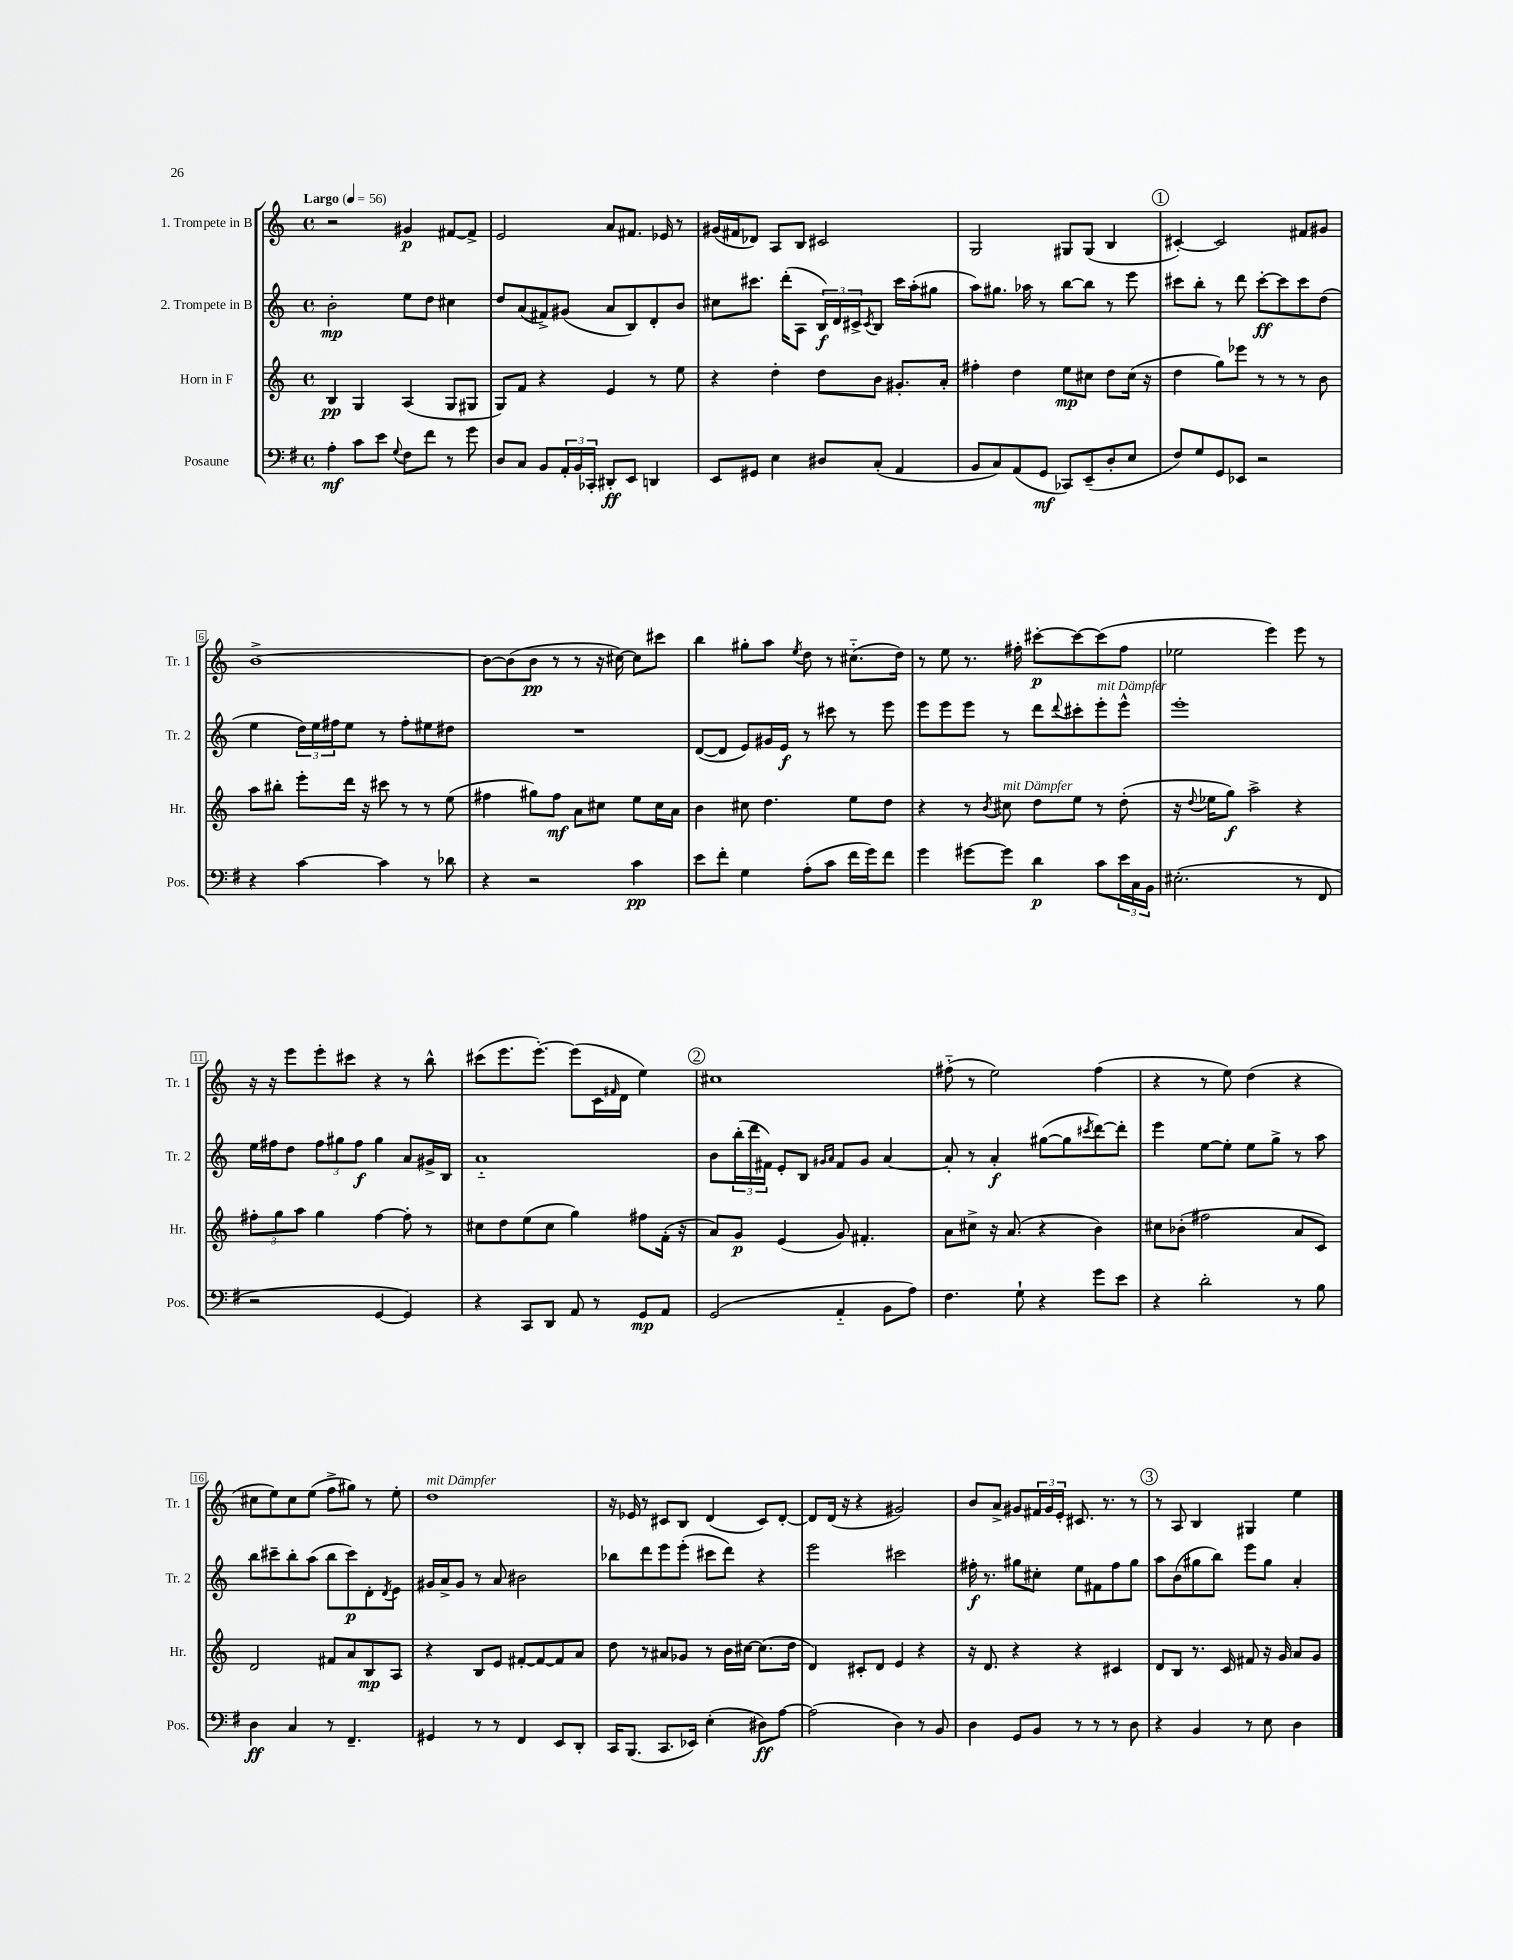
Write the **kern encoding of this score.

**kern	**dynam	**kern	**dynam	**kern	**dynam	**kern	**dynam
*part4	*part4	*part3	*part3	*part2	*part2	*part1	*part1
*staff4	*staff4	*staff3	*staff3	*staff2	*staff2	*staff1	*staff1
*I"Posaune	*	*I"Horn in F	*	*I"2. Trompete in B	*	*I"1. Trompete in B	*
*I'Pos.	*	*I'Hr.	*	*I'Tr. 2	*	*I'Tr. 1	*
*clefF4	*	*clefG2	*	*clefG2	*	*clefG2	*
*k[f#]	*	*k[]	*	*k[]	*	*k[]	*
*M4/4	*	*M4/4	*	*M4/4	*	*M4/4	*
*met(c)	*	*met(c)	*	*met(c)	*	*met(c)	*
*MM56	*	*MM56	*	*MM56	*	*MM56	*
=1	=1	=1	=1	=1	=1	=1	=1
!	!	!	!	!	!	!LO:TX:a:B:t=Largo	!
4A'\	mf	4B/	pp	2b'\	mp	2r	.
8c\L	.	4G/	.	.	.	.	.
8e\J	.	.	.	.	.	.	.
8qqG/	.	.	.	.	.	.	.
8F#\L	.	(4A/	.	8ee\L	.	4g#X/	p
8f#\J	.	.	.	8dd\J	.	.	.
8r	.	8G/L	.	4cc#X\	.	[8f#X/L	.
8g\	.	8G#X/J	.	.	.	8f#^/J]	.
=2	=2	=2	=2	=2	=2	=2	=2
8D/L	.	8G/L)	.	8dd/L	.	2e/	.
8C/J	.	8f/J	.	(8a/	.	.	.
8BB/L	.	4r	.	8f#X^/)	.	.	.
24AA'/L	.	.	.	(8g#X/J	.	.	.
24BB/	.	.	.	.	.	.	.
24CC-X'/JJ	.	.	.	.	.	.	.
8DD#X'/L	ff	4e/	.	8a/L	.	8a/L	.
8EE/J	.	.	.	8B/)	.	8.f#X/J	.
4DDn/	.	8r	.	8d'/	.	.	.
.	.	.	.	.	.	16e-X/	.
.	.	8ee\	.	8b/J	.	8r	.
=3	=3	=3	=3	=3	=3	=3	=3
8EE/L	.	4r	.	8cc#X\L	.	(16g#X/LL	.
.	.	.	.	.	.	16f#X/J	.
8GG#X/J	.	.	.	8.ccc#X\J	.	8d-X/J)	.
4E\	.	4dd'\	.	.	.	8A/L	.
.	.	.	.	(16ddd'\KL	.	.	.
.	.	.	.	8A\J	.	8B/J	.
8D#X/L	.	8dd\L	.	24B/LL)	f	2c#X/	.
.	.	.	.	24d/	.	.	.
.	.	.	.	24c#X^/J	.	.	.
.	.	.	.	8qc#/	.	.	.
(8C'/J	.	8b\J	.	8B/J	.	.	.
4AA/	.	8.g#X'/L	.	16ccc#\LL	.	.	.
.	.	.	.	(16aa'\J	.	.	.
.	.	.	.	8gg#X\J	.	.	.
.	.	16a'/Jk	.	.	.	.	.
=4	=4	=4	=4	=4	=4	=4	=4
8BB/L	.	4ff#X'\	.	8aa\L)	.	2G/	.
8C/)	.	.	.	8.gg#X\J	.	.	.
(8AA/	.	4dd\	.	.	.	.	.
.	.	.	.	16aa-X\	.	.	.
8GG/J	mf	.	.	8r	.	.	.
8CC-X/L)	.	8ee\L	mp	[8bb\L	.	8G#X/L	.
(8EE~/	.	8cc#X\J	.	8bb\J]	.	(8G#/J	.
8D'/	.	8dd\L	.	8r	.	4B/	.
8E/J	.	(16cc#\Jk	.	8eee\	.	.	.
.	.	16r	.	.	.	.	.
!!LO:REH:place=s1:t=1
=5	=5	=5	=5	=5	=5	=5	=5
8F#/L)	.	4dd\	.	8ccc#X\L	.	[4c#X'/)	.
8G/	.	.	.	8bb'\J	.	.	.
8GG/	.	8gg\L)	.	8r	.	2c#/]	.
8EE-X/J	.	8eee-X\J	.	8ddd\	.	.	.
2r	.	8r	.	[8ccc#'\L	ff	.	.
.	.	8r	.	8ccc#\]	.	.	.
.	.	8r	.	8ccc#\	.	8f#X/L	.
.	.	8b\	.	(8dd\J	.	8g#X/J	.
!!LO:LB:g=z
=6	=6	=6	=6	=6	=6	=6	=6
4r	.	8aa\L	.	4ee\	.	[1b^	.
.	.	8bb#X'\J	.	.	.	.	.
[4c\	.	8eee'\L	.	24dd\LL)	.	.	.
.	.	.	.	24ee\	.	.	.
.	.	.	.	24ff#X\J	.	.	.
.	.	16ddd\Jk	.	8ee\J	.	.	.
.	.	16r	.	.	.	.	.
4c\]	.	8ccc#X\	.	8r	.	.	.
.	.	8r	.	8ff#'\L	.	.	.
8r	.	8r	.	8ee#X\	.	.	.
8d-X\	.	(8ee\	.	8dd#X\J	.	.	.
=7	=7	=7	=7	=7	=7	=7	=7
4r	.	4ff#X\	.	1r	.	8b\L_	.
.	.	.	.	.	.	(8b\]	.
2r	.	8gg#X\L)	.	.	.	8b\J	pp
.	.	8ff#\J	mf	.	.	8r	.
.	.	8a\L	.	.	.	8r	.
.	.	8cc#X\J	.	.	.	16r	.
.	.	.	.	.	.	[16cc#X\)	.
4c\	pp	8ee\L	.	.	.	8cc#\L]	.
.	.	16cc#\L	.	.	.	8ccc#X\J	.
.	.	16a\JJ	.	.	.	.	.
=8	=8	=8	=8	=8	=8	=8	=8
8e\L	.	4b\	.	([8d/L	.	4bb\	.
8f#'\J	.	.	.	8d/J]	.	.	.
4G\	.	8cc#X\	.	8e/L)	.	8gg#X'\L	.
.	.	4.dd\	.	16g#X/L	.	8aa\J	.
.	.	.	.	16e/JJ	f	.	.
.	.	.	.	.	.	8qee/	.
(8A'\L	.	.	.	8r	.	8dd\	.
8c\J	.	.	.	8ccc#X\	.	8r	.
16f#\LL	.	8ee\L	.	8r	.	(8.cc#X\L	.
16g\J)	.	.	.	.	.	.	.
8f#\J	.	8dd\J	.	8eee\	.	.	.
.	.	.	.	.	.	16dd\Jk)	.
=9	=9	=9	=9	=9	=9	=9	=9
4g\	.	4r	.	8eee\L	.	8r	.
.	.	.	.	8eee\	.	8ee\	.
[8g#X\L	.	8r	.	8eee\J	.	8.r	.
.	.	8qb/	.	.	.	.	.
!	!	!LO:TX:a:i:t=mit Dämpfer	!	!	!	!	!
8g#\J]	.	8cc#X\	.	8r	.	.	.
.	.	.	.	.	.	16ff#X'\	.
4d\	p	8dd\L	.	8ddd\L	.	[8ccc#X'\L	p
.	.	.	.	8qqddd/	.	.	.
.	.	8ee\J	.	8ccc#X'\	.	8ccc#\_	.
!	!	!	!	!LO:TX:a:i:t=mit Dämpfer	!	!	!
8c\L	.	8r	.	8eee'\	.	(8ccc#\]	.
24e\L	.	(8dd'\	.	8eee^^\J	.	8ff#\J	.
24C\	.	.	.	.	.	.	.
24BB\JJ	.	.	.	.	.	.	.
=10	=10	=10	=10	=10	=10	=10	=10
(2.E#X'\	.	16r	.	1eee'	.	2ee-X\	.
.	.	8qqdd/	.	.	.	.	.
.	.	16ee-X\KL	.	.	.	.	.
.	.	8gg\J)	f	.	.	.	.
.	.	2aa^\	.	.	.	.	.
.	.	.	.	.	.	4eee\)	.
8r	.	4r	.	.	.	8eee\	.
8FF#/	.	.	.	.	.	8r	.
!!LO:LB:g=z
=11	=11	=11	=11	=11	=11	=11	=11
2r	.	12ff#X'\L	.	16ee\LL	.	16r	.
.	.	.	.	16ff#X\J	.	16r	.
.	.	12gg\	.	.	.	.	.
.	.	.	.	8dd\J	.	8eee\L	.
.	.	12aa\J	.	.	.	.	.
.	.	4gg\	.	12ff#\L	.	8eee'\	.
.	.	.	.	12gg#X\	.	.	.
.	.	.	.	.	.	8ccc#X\J	.
.	.	.	.	12ff#\J	f	.	.
[4GG/	.	[4ff#\	.	4gg#\	.	4r	.
4GG/])	.	8ff#'\]	.	8a/L	.	8r	.
.	.	8r	.	16g#X^/L	.	8bb^^\	.
.	.	.	.	16B/JJ	.	.	.
=12	=12	=12	=12	=12	=12	=12	=12
4r	.	8cc#X\L	.	1a	.	(8ccc#X\L	.
.	.	8dd\	.	.	.	8.eee\	.
8CC/L	.	(8ee\	.	.	.	.	.
.	.	.	.	.	.	[8.eee'\J)	.
8DD/J	.	8cc#\J	.	.	.	.	.
8AA/	.	4gg\)	.	.	.	(8eee\L]	.
8r	.	.	.	.	.	16c\L	.
.	.	.	.	.	.	16qqf#X/	.
.	.	.	.	.	.	16d\JJ	.
8GG/L	mp	8ff#X\L	.	.	.	4ee\)	.
8AA/J	.	(16f'\Jk	.	.	.	.	.
.	.	16r	.	.	.	.	.
!!LO:REH:place=s1:t=2
=13	=13	=13	=13	=13	=13	=13	=13
(2GG/	.	8a/L)	.	8b\L	.	1cc#X	.
.	.	8g/J	p	(24bb'\L	.	.	.
.	.	.	.	24ddd\	.	.	.
.	.	.	.	24f#X\JJ)	.	.	.
.	.	(4e/	.	8e'/L	.	.	.
.	.	.	.	8B/J	.	.	.
.	.	.	.	16qqg#X/LL	.	.	.
.	.	.	.	16qqa/JJ	.	.	.
4AA/	.	8g/)	.	8f#/L	.	.	.
.	.	4.f#X'/	.	8g#/J	.	.	.
8BB\L	.	.	.	[4a/	.	.	.
8A\J)	.	.	.	.	.	.	.
=14	=14	=14	=14	=14	=14	=14	=14
4.F#\	.	8a\L	.	8a'/]	.	(8ff#X\	.
.	.	8cc#X^\J	.	8r	.	8r	.
.	.	16r	.	4a'/	f	2ee\)	.
.	.	(8.a/	.	.	.	.	.
8G`\	.	.	.	.	.	.	.
4r	.	4r	.	([8gg#X\L	.	.	.
.	.	.	.	8gg#\]	.	.	.
.	.	.	.	8qccc#X/	.	.	.
8g\L	.	4b\)	.	[8ddd\)	.	(4ff#\	.
8e\J	.	.	.	8ddd'\J]	.	.	.
=15	=15	=15	=15	=15	=15	=15	=15
4r	.	8cc#X\L	.	4eee\	.	4r	.
.	.	(8b-X'\J	.	.	.	.	.
2d'\	.	2ff#X\	.	[8ee\L	.	8r	.
.	.	.	.	8ee'\J]	.	8ee\)	.
.	.	.	.	8ee\L	.	(4dd\	.
.	.	.	.	8gg^\J	.	.	.
8r	.	8a/L	.	8r	.	4r	.
8B\	.	8c/J)	.	8aa\	.	.	.
!!LO:LB:g=z
=16	=16	=16	=16	=16	=16	=16	=16
4D\	ff	2d/	.	8bb\L	.	8cc#X\L	.
.	.	.	.	8ccc#X~\	.	8ee\)	.
4C/	.	.	.	8bb'\	.	8cc#\	.
.	.	.	.	(8aa\J	.	(8ee\J	.
8r	.	8f#X/L	.	8bb\L	.	8ff^\L	.
4.FF#~/	.	8a/	.	8ccc#\)	p	8gg#X\J)	.
.	.	8B/	mp	8d'\	.	8r	.
.	.	.	.	8qd/	.	.	.
.	.	8A/J	.	8e\J	.	8ee'\	.
=17	=17	=17	=17	=17	=17	=17	=17
!	!	!	!	!	!	!LO:TX:a:i:t=mit Dämpfer	!
4GG#X/	.	4r	.	16g#X/LL	.	1dd	.
.	.	.	.	16a^/J	.	.	.
.	.	.	.	8g#/J	.	.	.
8r	.	8B/L	.	8r	.	.	.
8r	.	8e/J	.	8a/	.	.	.
4FF#/	.	[8f#X'/L	.	2b#X\	.	.	.
.	.	8f#/_	.	.	.	.	.
8EE/L	.	8f#/]	.	.	.	.	.
8DD'/J	.	8a/J	.	.	.	.	.
=18	=18	=18	=18	=18	=18	=18	=18
16CC/KL	.	8dd\	.	8bb-X\L	.	16r	.
(8.BBB/J	.	.	.	.	.	16e-X/	.
.	.	8r	.	8ddd\	.	8r	.
8.CC/L	.	8a#X/L	.	8eee\	.	8c#X/L	.
.	.	8g-X/J	.	(8eee'\J	.	8B/J	.
16EE-X/Jk)	.	.	.	.	.	.	.
(4E'\	.	8r	.	8ccc#X\L	.	(4d/	.
.	.	16b\LL	.	8ddd\J)	.	.	.
.	.	[16cc#X\JJ	.	.	.	.	.
8D#X\L)	ff	(8.cc#\L]	.	4r	.	8c#/L)	.
[8A\J	.	.	.	.	.	[8d'/J	.
.	.	16dd\Jk	.	.	.	.	.
=19	=19	=19	=19	=19	=19	=19	=19
(2A\]	.	4d/)	.	2eee\	.	8d/L]	.
.	.	.	.	.	.	(16d/Jk	.
.	.	.	.	.	.	16r	.
.	.	8c#X'/L	.	.	.	4r	.
.	.	8d/J	.	.	.	.	.
4D\)	.	4e/	.	2ccc#X\	.	2g#X/)	.
8r	.	4r	.	.	.	.	.
8BB/	.	.	.	.	.	.	.
=20	=20	=20	=20	=20	=20	=20	=20
4D\	.	16r	.	16ff#X'\	f	8b/L	.
.	.	8.d/	.	8.r	.	.	.
.	.	.	.	.	.	8a^/J	.
8GG/L	.	4r	.	8gg#X\L	.	8g#X/L	.
8BB/J	.	.	.	8cc#X'\J	.	24f#X/L	.
.	.	.	.	.	.	24g#/	.
.	.	.	.	.	.	24e'/JJ	.
8r	.	4r	.	8ee\L	.	8.c#X/	.
8r	.	.	.	8f#X\	.	.	.
.	.	.	.	.	.	8.r	.
8r	.	4c#X/	.	8ff#\	.	.	.
8D\	.	.	.	8gg#\J	.	8r	.
!!LO:REH:place=s1:t=3
=21	=21	=21	=21	=21	=21	=21	=21
4r	.	8d/L	.	8aa\L	.	8r	.
.	.	8B/J	.	(8b\	.	8A/	.
4BB/	.	8.r	.	8gg#X\	.	4B/	.
.	.	.	.	8bb\J)	.	.	.
.	.	16c/	.	.	.	.	.
8r	.	8f#X/	.	8eee\L	.	4G#X/	.
8E\	.	16r	.	8gg#\J	.	.	.
.	.	16g/	.	.	.	.	.
4D\	.	8a/L	.	4a'/	.	4ee\	.
.	.	8g/J	.	.	.	.	.
==	==	==	==	==	==	==	==
*-	*-	*-	*-	*-	*-	*-	*-
